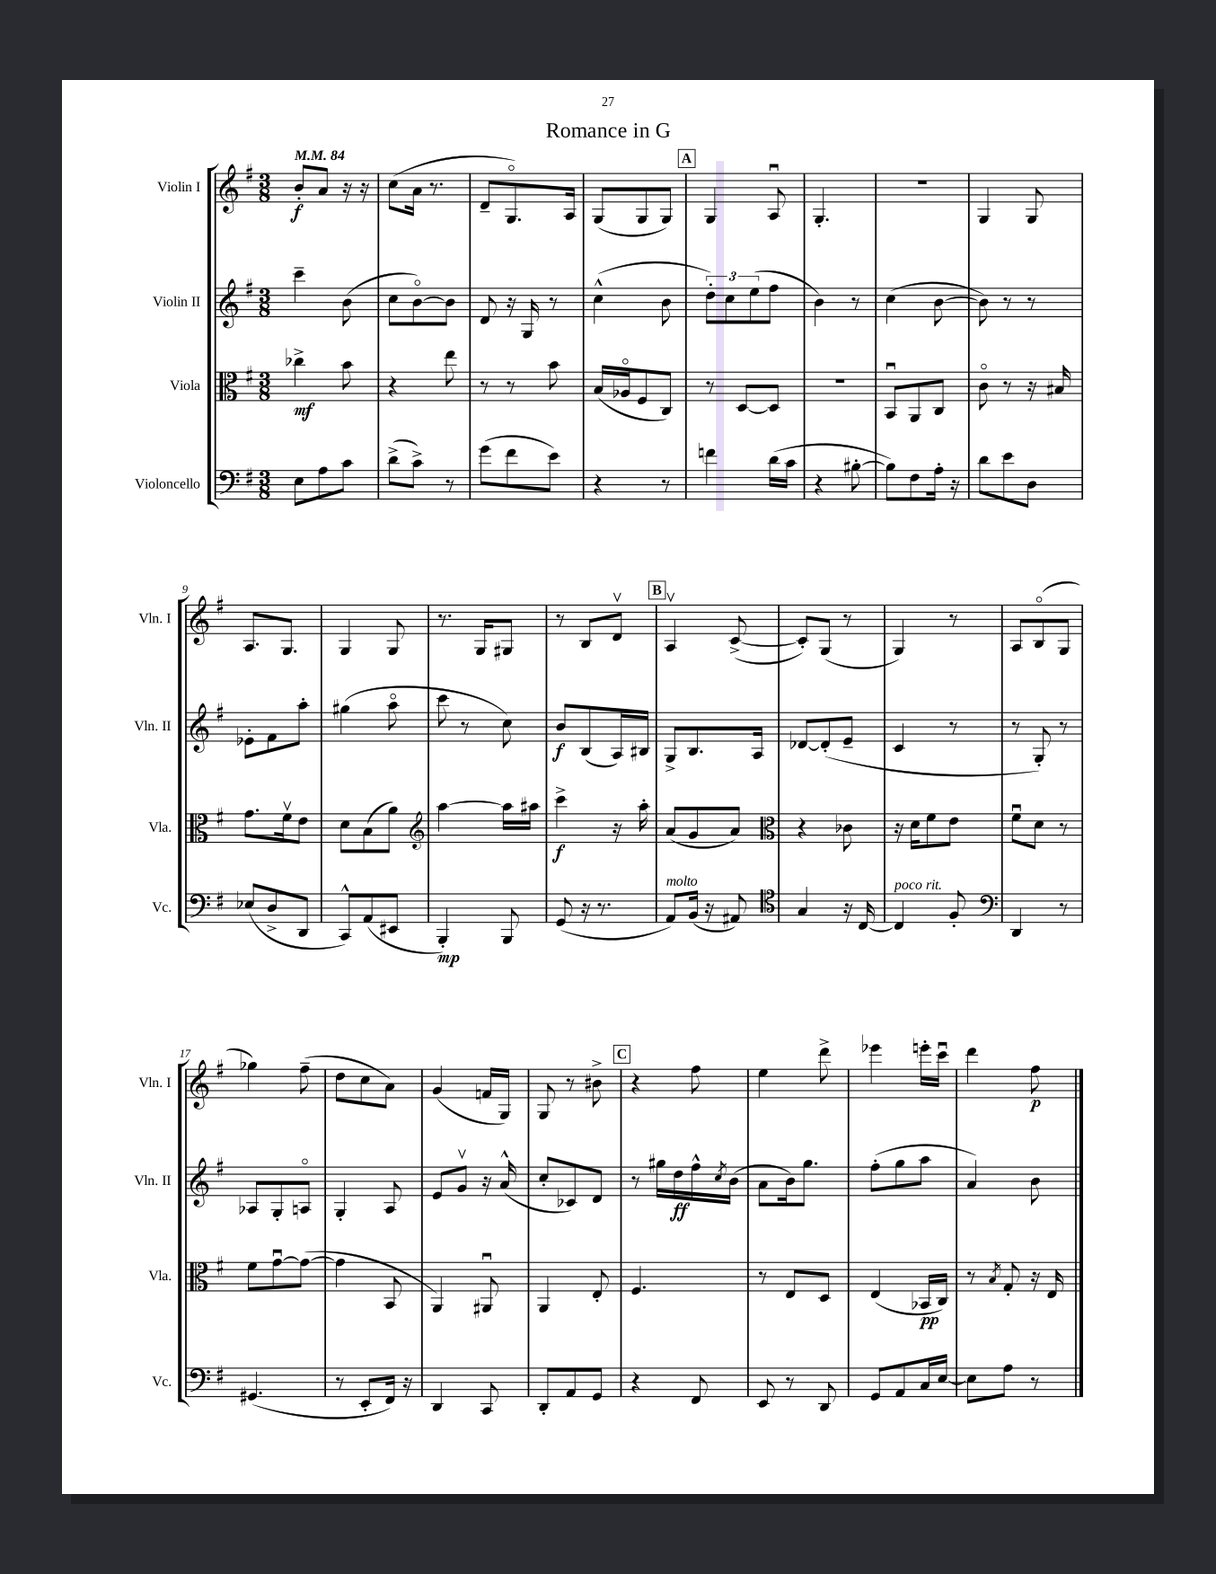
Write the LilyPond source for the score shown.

\header { title = "Romance in G" }
<<
\new StaffGroup <<
\new Staff = "s0" \with { instrumentName = "Violin I" shortInstrumentName = "Vln. I" } {
    \clef treble \key g \major \numericTimeSignature \time 3/8 \tempo 4 = 84
    b'8-.\f a'8 r16 r16 |
    c''8( a'16 r8. |
    d'8-- g8.\flageolet) a16 |
    g8( g8 g8) |
    \mark \markup { \box "A" } g4 a8\downbow |
    g4.-. |
    R4. |
    g4 g8 |
    a8. g8. |
    g4 g8 |
    r8. g16 gis8 |
    r8 b8 d'8\upbow |
    \mark \markup { \box "B" } a4\upbow c'8~->( |
    c'8-.) g8( r8 |
    g4) r8 |
    a8 b8\flageolet( g8 |
    ges''4) fis''8--( |
    d''8 c''8 a'8) |
    g'4( f'16 g16) |
    g8 r8 bis'8-> |
    \mark \markup { \box "C" } r4 fis''8 |
    e''4 d'''8-> |
    ees'''4 e'''16-. c'''16\downbow |
    d'''4 fis''8\p \bar "|." |
}
\new Staff = "s1" \with { instrumentName = "Violin II" shortInstrumentName = "Vln. II" } {
    \clef treble \key g \major \numericTimeSignature \time 3/8
    c'''4-- b'8( |
    c''8 b'8~\flageolet) b'8 |
    d'8 r16 g16 r8 |
    c''4-^( b'8 |
    \mark \markup { \box "A" } \tuplet 3/2 { d''8-.) c''8 e''8( } fis''8 |
    b'4) r8 |
    c''4( b'8~ |
    b'8) r8 r8 |
    ees'8-. fis'8 a''8-. |
    gis''4( a''8\flageolet |
    c'''8 r8 c''8) |
    b'8\f b8( a16) bis16 |
    \mark \markup { \box "B" } g8-> b8. a16 |
    des'8~ des'8-.( e'8-- |
    c'4 r8 |
    r8 g8-.) r8 |
    aes8 g8-. a8\flageolet |
    g4-. a8 |
    e'8 g'8\upbow r16 a'16-^( |
    c''8-. ces'8) d'8 |
    \mark \markup { \box "C" } r8 gis''16 d''16\ff fis''16-^ \acciaccatura { c''8 } b'16( |
    a'8 b'16) g''8. |
    fis''8-.( g''8 a''8 |
    a'4) b'8 \bar "|." |
}
\new Staff = "s2" \with { instrumentName = "Viola" shortInstrumentName = "Vla." } {
    \clef alto \key g \major \numericTimeSignature \time 3/8
    ces''4->\mf b'8 |
    r4 e''8 |
    r8 r8 b'8 |
    b16( aes16\flageolet fis8 c8) |
    \mark \markup { \box "A" } r8 d8~ d8 |
    R4. |
    b,8\downbow a,8 c8 |
    c'8\flageolet r8 r16 bis16 |
    g'8. fis'16\upbow e'8 |
    d'8 b8( a'8) |
    \clef treble a''4~ a''16 ais''16 |
    c'''4->\f r16 a''16-. |
    \mark \markup { \box "B" } a'8( g'8 a'8) |
    \clef alto r4 ces'8 |
    r16 d'16 fis'8 e'8 |
    fis'8\downbow d'8 r8 |
    fis'8 g'8~\downbow g'8~( |
    g'4 b,8 |
    a,4) ais,8\downbow |
    a,4 e8-. |
    \mark \markup { \box "C" } fis4. |
    r8 e8 d8 |
    e4( bes,16\pp c16) |
    r8 \acciaccatura { b8 } g8-. r16 e16 \bar "|." |
}
\new Staff = "s3" \with { instrumentName = "Violoncello" shortInstrumentName = "Vc." } {
    \clef bass \key g \major \numericTimeSignature \time 3/8
    e8 a8 c'8 |
    d'8->( c'8->) r8 |
    g'8( fis'8 e'8) |
    r4 r8 |
    \mark \markup { \box "A" } f'4 d'16( c'16 |
    r4 bis8~-. |
    bis8) fis8 a16-. r16 |
    d'8 e'8 d8 |
    ees8( d8-> d,8 |
    c,8-^) a,8( eis,8 |
    b,,4-.\mp) b,,8 |
    g,8( r16 r8. |
    \mark \markup { \box "B" } a,8^\markup { \italic "molto" }) b,16( r16 ais,8) |
    \clef tenor g4 r16 c16~ |
    c4^\markup { \italic "poco rit." } fis8-. |
    \clef bass d,4 r8 |
    gis,4.( |
    r8 e,8-. fis,16) r16 |
    d,4 c,8 |
    d,8-. a,8 g,8 |
    \mark \markup { \box "C" } r4 fis,8 |
    e,8 r8 d,8 |
    g,8 a,8 c16 e16~ |
    e8 a8 r8 \bar "|." |
}
>>
>>
